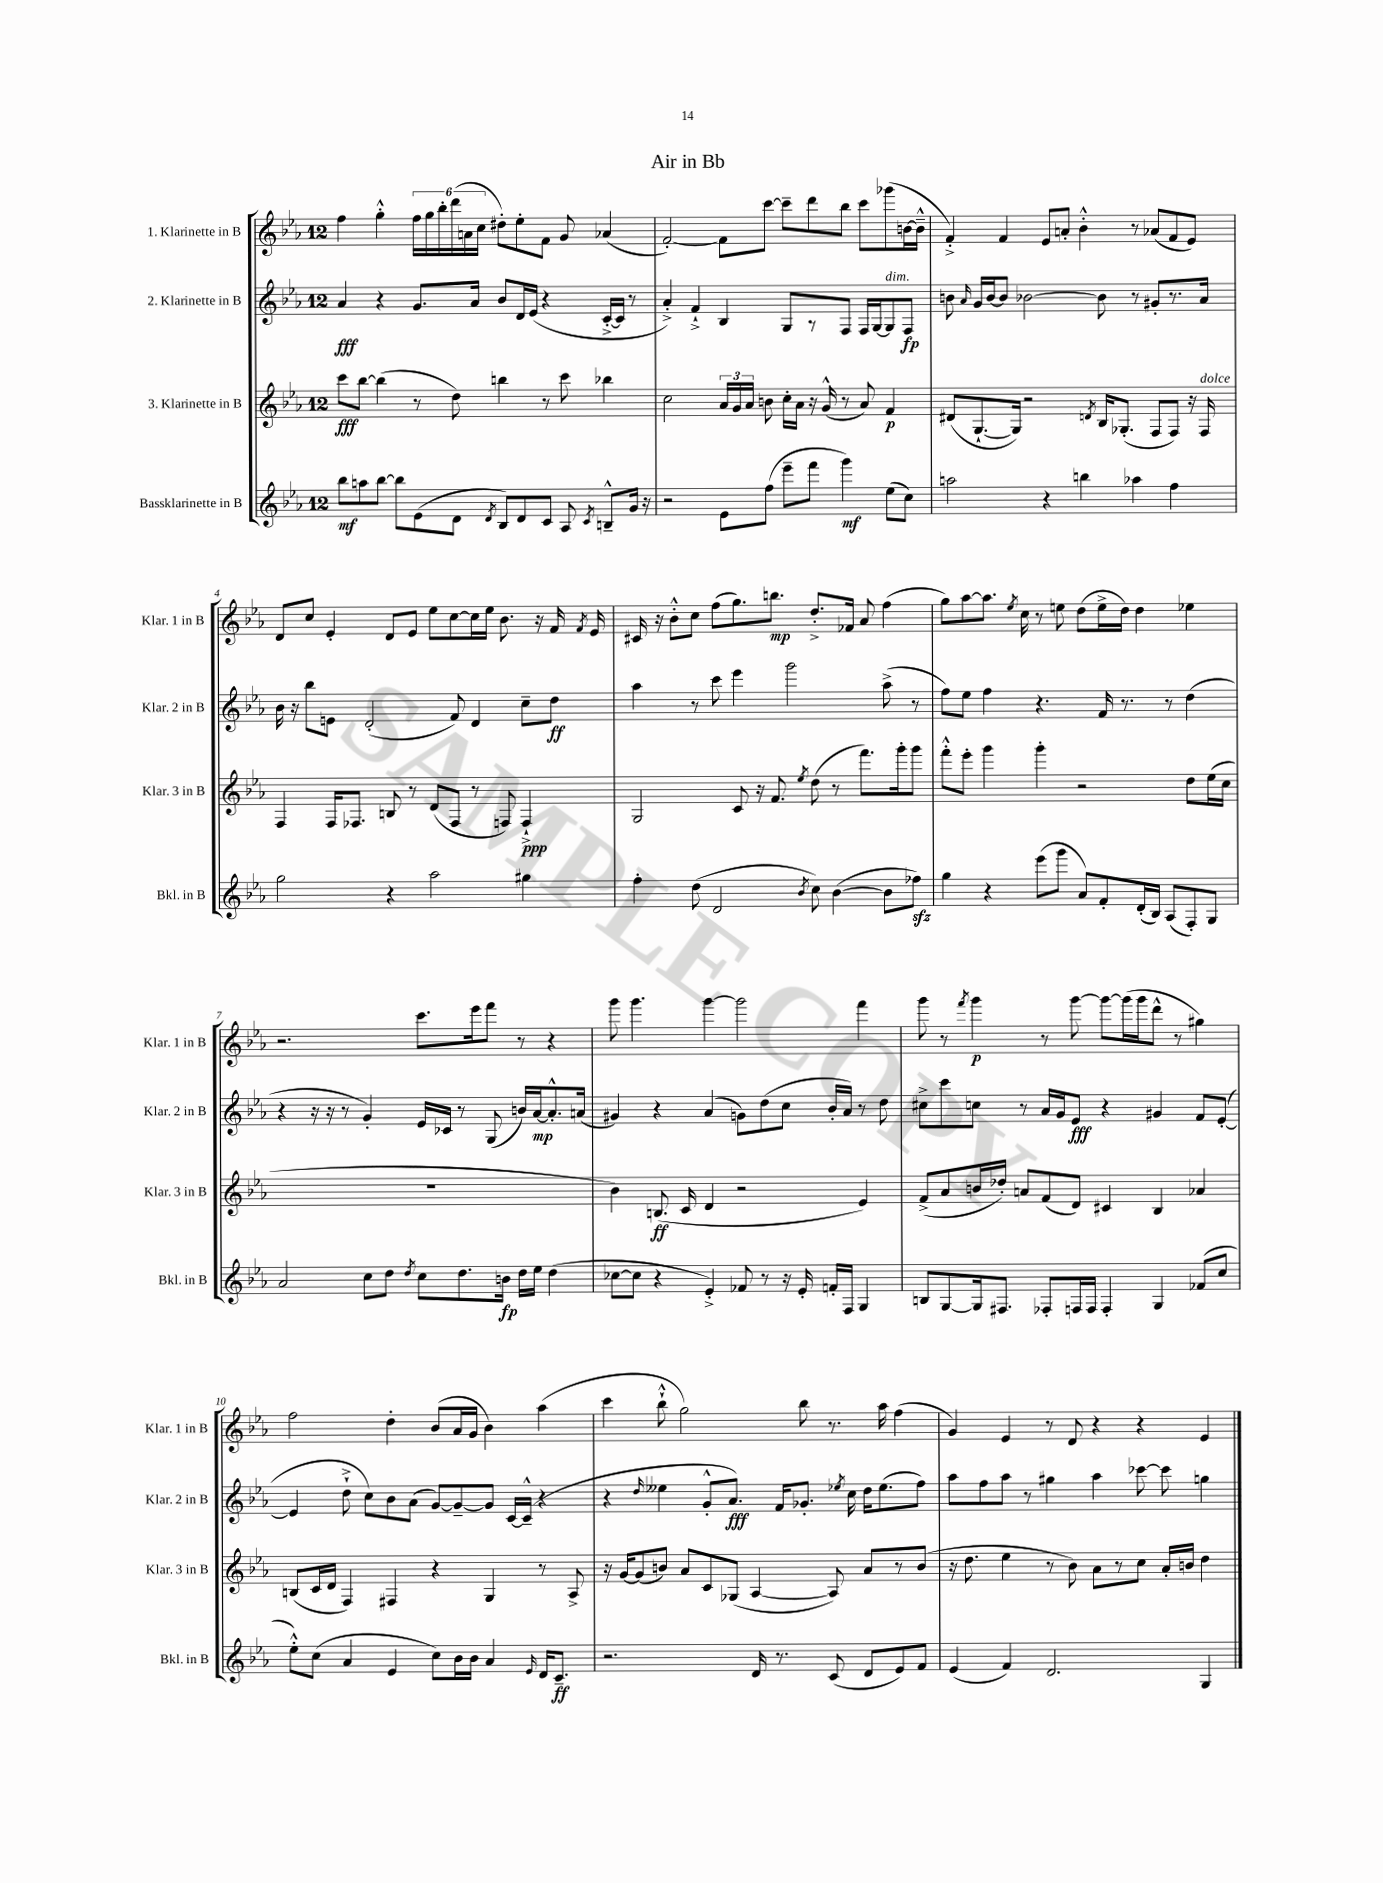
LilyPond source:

\header { title = "Air in Bb" }
<<
\new StaffGroup <<
\new Staff = "s0" \with { instrumentName = "1. Klarinette in B" shortInstrumentName = "Klar. 1 in B" } {
    \clef treble \key ees \major \once \override Staff.TimeSignature.style = #'single-digit \time 12/8
    \autoBeamOff f''4 g''4-.-^ \tuplet 6/4 { f''16[ g''16 bes''16-. d'''16( a'16 c''16] } dis''8[-.) ees''8-. f'8] g'8 aes'4( |
    f'2~-.) f'8[ c'''8]~ c'''8[-- d'''8 bes''8] c'''8[ ges'''8( b'16~ b'16]---^ |
    f'4-.->) f'4 ees'8[ a'8]-. bes'4-.-^ r8 aes'8[( f'8 ees'8]) |
    d'8[ c''8] ees'4-. d'8[ ees'8] ees''8[ c''8~ c''16 ees''16] bes'8. r16 f'16 \acciaccatura { f'8 } ees'16 |
    cis'16 r16 bes'8[-.-^ c''8] f''8[( g''8.) b''8.]\mp d''8.[-.-> fes'16] aes'8 f''4( |
    g''8[) aes''8~ aes''8.] \acciaccatura { ees''8 } c''16 r8 e''8 d''8[( e''16-> d''16]) d''4 ees''4 |
    r2. c'''8.[ ees'''16 f'''8] r8 r4 |
    g'''8 g'''4. g'''4~ g'''2 f'''4 |
    g'''8 r8 \acciaccatura { f'''8 } g'''4\p r8 g'''8~ g'''8[~ g'''16( g'''16 d'''8]-^ r8 gis''4) |
    f''2 d''4-. bes'8[( aes'16 g'16] bes'4) aes''4( |
    c'''4 bes''8-!-^ g''2) bes''8 r8. aes''16 f''4( |
    g'4) ees'4 r8 d'8 r4 r4 ees'4 \bar "|." |
}
\new Staff = "s1" \with { instrumentName = "2. Klarinette in B" shortInstrumentName = "Klar. 2 in B" } {
    \clef treble \key ees \major \once \override Staff.TimeSignature.style = #'single-digit \time 12/8
    \autoBeamOff aes'4\fff r4 g'8.[ aes'16] bes'8[ d'16 ees'16]( r4 c'16[~-.-> c'16] r8 |
    aes'4-.->) f'4-!-> bes4 g8[ r8 f8] f16[ g16~ g8^\markup { \italic "dim." } f8]\fp |
    b'8 \grace { aes'16 } g'16[ b'16~ b'8] bes'2~ bes'8 r8 gis'8[-. r8. aes'16] |
    bes'16 r16 bes''8[ e'8] d'2-.( f'8) d'4 c''8[-- d''8]\ff |
    aes''4 r8 c'''8 ees'''4 g'''2 aes''8->( r8 |
    f''8[) ees''8] f''4 r4. f'16 r8. r8 d''4( |
    r4 r16 r16 r8 g'4-.) ees'16[ ces'16] r8 g8( b'16[) aes'16~\mp aes'8.-.-^ a'16]( |
    gis'4) r4 aes'4( g'8[) d''8( c''8] bes'16[-. aes'16]) r8 d''8 |
    cis''8[-> c'''8 c''8] r8 aes'16[ g'16 ees'8]\fff r4 gis'4 f'8[ ees'8]~-.( |
    ees'4 d''8-!-> c''8[) bes'8 aes'8]( g'8[~) g'8~-- g'8] c'16[~ c'16]---^( r4 |
    r4 \grace { d''16 } eeses''4 g'8[-.-^ aes'8.]\fff) f'16[ ges'8.]-. \acciaccatura { ees''8 } c''16 d''16[ ees''8.( f''8]) |
    aes''8[ f''8 aes''8] r8 gis''4 aes''4 ces'''8~ ces'''8 g''4 \bar "|." |
}
\new Staff = "s2" \with { instrumentName = "3. Klarinette in B" shortInstrumentName = "Klar. 3 in B" } {
    \clef treble \key ees \major \once \override Staff.TimeSignature.style = #'single-digit \time 12/8
    \autoBeamOff c'''8[\fff bes''8]~ bes''4( r8 d''8) b''4 r8 c'''8 bes''4 |
    c''2 \tuplet 3/2 { aes'16[ g'16 aes'16] } b'8 c''16[-. aes'16] r16 g'16-^( r8 aes'8) f'4\p |
    dis'8[( g8.~-! g16]) r2 \acciaccatura { d'8 } bes16[ ges8.]-.( f8[ f8]) r16 f16^\markup { \italic "dolce" } |
    f4 f16[ fes8.] b8 r8 d'8[( fes8] r8 f8) f4-!->\ppp |
    g2 c'8 r16 f'8. \acciaccatura { ees''8 } d''8( r8 f'''8.[) g'''16-. g'''8] |
    f'''8[-.-^ ees'''8]-. g'''4 g'''4-. r2 d''8[ ees''16( c''16] |
    R1. |
    bes'4) b8.\ff( c'16 d'4 r2 ees'4) |
    f'8[->( aes'8 b'16 des''16]-.) a'8[ f'8( d'8]) cis'4 bes4 aes'4 |
    b8[( c'16 d'16] f4) fis4 r4 g4 r8 aes8-> |
    r16 g'16[~ g'8( b'8]) aes'8[ c'8 ges8]( aes4~ aes8) aes'8[ r8 b'8]( |
    r16 d''8. ees''4 r8 bes'8) aes'8[ r8 c''8] aes'16[-. b'16] d''4 \bar "|." |
}
\new Staff = "s3" \with { instrumentName = "Bassklarinette in B" shortInstrumentName = "Bkl. in B" } {
    \clef treble \key ees \major \once \override Staff.TimeSignature.style = #'single-digit \time 12/8
    \autoBeamOff bes''8[\mf a''8 bes''8]~ bes''8[ ees'8( d'8] \acciaccatura { d'8 } bes8[) d'8 c'8] aes8 \acciaccatura { c'8 } b8[---^ g'16] r16 |
    r2 ees'8[ f''8]( ees'''8[-- f'''8] g'''4\mf) ees''8[( c''8]) |
    a''2 r4 b''4 aes''4 f''4 |
    g''2 r4 aes''2 gis''4 |
    f''4-. d''8( d'2 \acciaccatura { bes'8 } c''8) bes'4~( bes'8[ fes''8]\sfz) |
    g''4 r4 ees'''8[( g'''8] aes'8[) f'8-. d'16-.( bes16]) aes8[( f8-.) g8] |
    aes'2 c''8[ d''8] \acciaccatura { d''8 } c''8[ d''8. b'16]\fp d''16[ ees''16] d''4( |
    ces''8[~ ces''8] r4 ees'4-.->) fes'8 r8 r16 ees'16-. f'16[-. f16] g4 |
    b8[ g8~ g16 fis8.] fes8[-. f16 f16] f4-. g4 fes'8[( c''8] |
    ees''8[-.-^) c''8]( aes'4 ees'4 c''8[) bes'16 bes'16] aes'4 \grace { ees'16 } d'16[ c'8.]--\ff |
    r2. d'16 r8. c'8( d'8[ ees'8) f'8] |
    ees'4( f'4) d'2. g4 \bar "|." |
}
>>
>>
